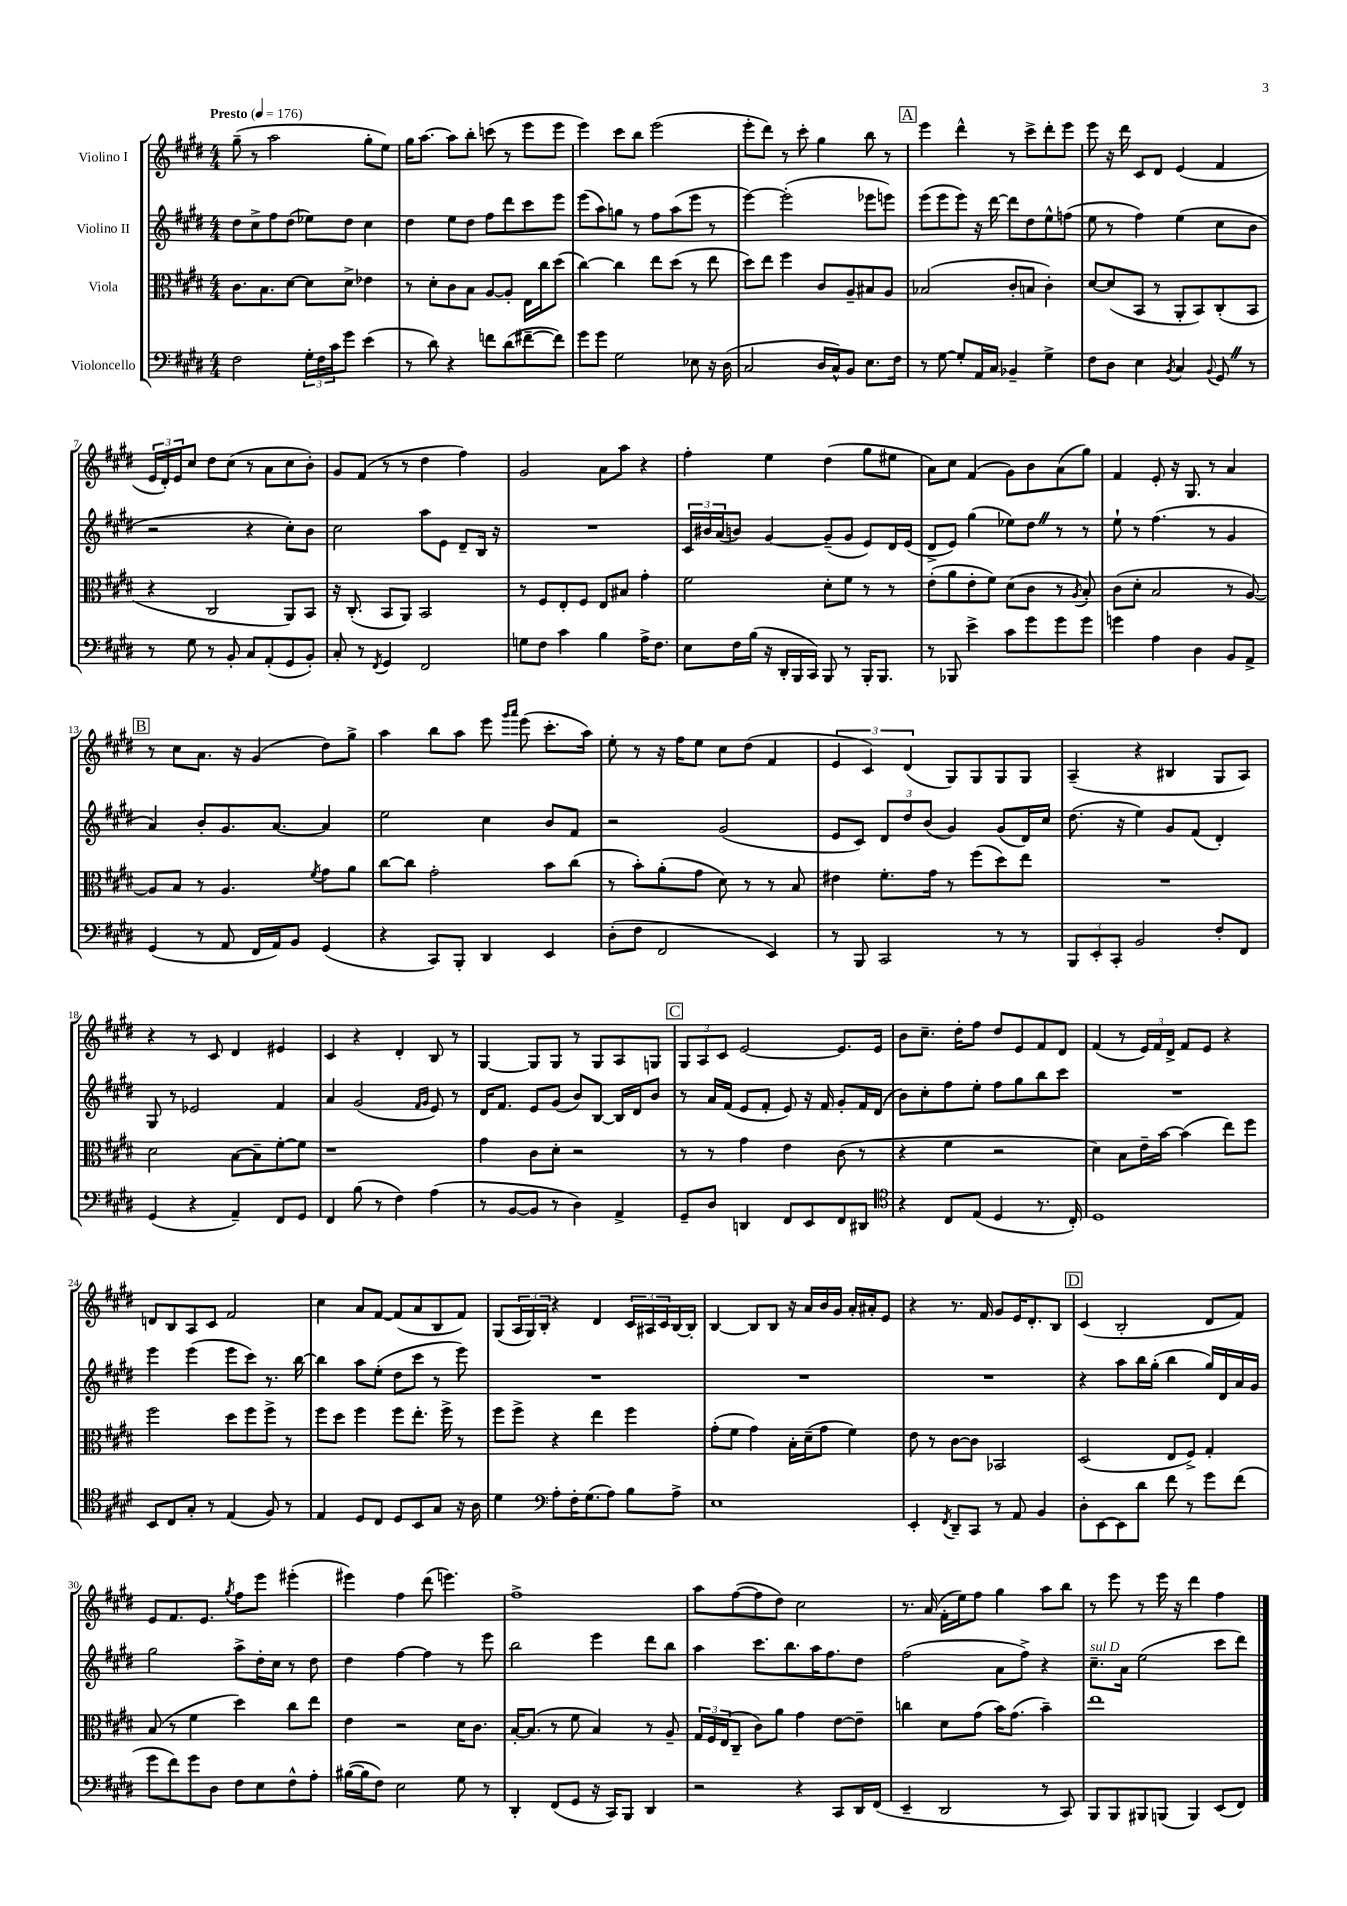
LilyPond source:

<<
\new StaffGroup <<
\new Staff = "s0" \with { instrumentName = "Violino I" } {
    \clef treble \key e \major \numericTimeSignature \time 4/4 \tempo "Presto" 4 = 176
    gis''8--( r8 a''2 gis''8-. e''8) |
    gis''16 a''8.~ a''8 b''8-. c'''8( r8 e'''8 e'''8 |
    e'''4) cis'''8 b''8 e'''2( |
    e'''8-. dis'''8) r8 cis'''8-. gis''4 b''8 r8 |
    \mark \markup { \box "A" } e'''4 dis'''4-^ r8 cis'''8-> dis'''8-. e'''8 |
    e'''8 r16 dis'''16 cis'8 dis'8 e'4( fis'4 |
    \tuplet 3/2 { e'16 dis'16-.) e'16 } cis''8 dis''8 cis''8( r8 a'8 cis''8 b'8-.) |
    gis'8 fis'8( r8 r8 dis''4 fis''4) |
    gis'2 a'8 a''8 r4 |
    fis''4-. e''4 dis''4( gis''8 eis''8 |
    a'8) cis''8 fis'4( gis'8) b'8 a'8( gis''8) |
    fis'4 e'8-. r16 gis8. r8 a'4 |
    \mark \markup { \box "B" } r8 cis''8 a'8. r16 gis'4( dis''8) gis''8-> |
    a''4 b''8 a''8 e'''8 \grace { gis'''16 a'''16 } e'''8( cis'''8.-. a''16) |
    e''8-. r8 r16 fis''16 e''8 cis''8 dis''8( fis'4 |
    \tuplet 3/2 { e'4 cis'4) dis'4( } gis8) gis8 gis8 gis8 |
    a4--( r4 bis4 gis8 a8) |
    r4 r8 cis'8 dis'4 eis'4 |
    cis'4 r4 dis'4-. b8 r8 |
    gis4~ gis8 gis8 r8 gis8 a8 g8 |
    \mark \markup { \box "C" } \tuplet 3/2 { gis8 a8 cis'8 } e'2~ e'8. e'16 |
    b'8 cis''8.-- dis''16-. fis''8 dis''8 e'8 fis'8 dis'8 |
    fis'4( r8 \tuplet 3/2 { e'16) fis'16 dis'16-> } fis'8 e'8 r4 |
    d'8 b8 a8 cis'8 fis'2 |
    cis''4 a'8 fis'8~ fis'8( a'8 b8 fis'8) |
    gis8( \tuplet 3/2 { a16 gis16) b16-. } r4 dis'4 \tuplet 3/2 { cis'16 ais16 cis'16 } b16~ b16-. |
    b4~ b8 b8 r16 a'16 b'16 gis'16 a'16-. ais'16-. e'8 |
    r4 r8. fis'16 gis'8 e'16 dis'8.-. b8 |
    \mark \markup { \box "D" } cis'4( b2-. dis'8 fis'8) |
    e'8 fis'8. e'8. \acciaccatura { gis''8 } fis''8 e'''8 eis'''4-.( |
    eis'''4) fis''4 dis'''8( e'''4.) |
    fis''1-> |
    a''8 fis''8~( fis''8 dis''8) cis''2 |
    r8. a'16( fis'16-. e''16) fis''8 gis''4 a''8 b''8 |
    r8 e'''8 r8 e'''16 r16 dis'''4 fis''4 \bar "|." |
}
\new Staff = "s1" \with { instrumentName = "Violino II" } {
    \clef treble \key e \major \numericTimeSignature \time 4/4
    dis''8 cis''8-> fis''8 dis''8( ees''8) dis''8 cis''4 |
    dis''4 e''8 dis''8 fis''8 dis'''8 cis'''8 e'''8 |
    e'''8( a''8) g''8 r8 fis''8 a''8( e'''8 r8 |
    e'''4~) e'''2-.( ees'''8 e'''8) |
    \mark \markup { \box "A" } e'''8( e'''8 e'''8) r16 dis'''16~ dis'''8 dis''8 e''8-^ f''8( |
    e''8 r8 fis''4) e''4( cis''8 b'8 |
    r2 r4 cis''8-.) b'8 |
    cis''2 a''8 e'8 dis'8-- b16 r16 |
    R1 |
    \tuplet 3/2 { cis'16 bis'16 a'16( } b'8) gis'4~ gis'8--( gis'8 e'8) dis'16 e'16( |
    dis'8-> e'8) gis''4( ees''8) dis''8 \once \override BreathingSign.text = \markup { \musicglyph "scripts.caesura.straight" } \breathe r8 r8 |
    e''8-! r8 fis''4.( r8 gis'4 |
    \mark \markup { \box "B" } a'4) b'8-. gis'8. a'8.~ a'4 |
    e''2 cis''4 b'8 fis'8 |
    r2 gis'2( |
    e'8 cis'8) \tuplet 3/2 { dis'8 dis''8 b'8( } gis'4) gis'8( dis'16) cis''16 |
    dis''8.( r16 e''4) gis'8 fis'8( dis'4-.) |
    gis8 r8 ees'2 fis'4 |
    a'4 gis'2( \grace { fis'16 gis'16 } e'8) r8 |
    dis'16 fis'8. e'8 gis'8( b'8) b8~ b16 dis'16 b'8 |
    \mark \markup { \box "C" } r8 a'16 fis'16( e'8 fis'8-. e'8) r16 fis'16 gis'8-. fis'16 dis'16( |
    b'8) cis''8-. fis''8 e''8-. fis''8 gis''8 b''8 cis'''8 |
    R1 |
    e'''4 e'''4( e'''8 cis'''8) r8. b''16~ |
    b''4 a''8 e''8-.( dis''8 cis'''8 r8 e'''8) |
    R1 |
    R1 |
    R1 |
    \mark \markup { \box "D" } r4 a''8 b''16 gis''16-.( b''4 gis''16) dis'16 a'16 gis'16 |
    gis''2 a''8-> dis''16-. cis''16 r8 dis''8 |
    dis''4 fis''4~ fis''4 r8 e'''8 |
    b''2 e'''4 dis'''8 b''8 |
    a''4 cis'''8. b''8. a''16 fis''8. dis''8 |
    fis''2( a'8 fis''8->) r4 |
    cis''8.--^\markup { \italic "sul D" } a'16 e''2( cis'''8 dis'''8) \bar "|." |
}
\new Staff = "s2" \with { instrumentName = "Viola" } {
    \clef alto \key e \major \numericTimeSignature \time 4/4
    cis'8. b8. dis'8~ dis'8 dis'8-> ees'4 |
    r8 dis'8-. cis'8 b8 a8~ a8-. e16 cis''16 dis''8( |
    cis''4~) cis''4 e''8 dis''8( r8 e''8 |
    dis''8) e''8 fis''4 cis'8 a8-- bis8 a8 |
    \mark \markup { \box "A" } bes2( cis'8-. b8 cis'4-.) |
    dis'8~ dis'8( b,8 r8 a,8-. b,8) cis8-.( b,8 |
    r4 cis2 a,8) b,8 |
    r16 cis8.-.( b,8 a,8) b,2 |
    r8 fis8 e8-. fis8 e8 bis8 gis'4-. |
    fis'2 dis'8-. fis'8 r8 r8 |
    e'8-.( a'8 e'8-. fis'8) dis'8( cis'8 r8 \acciaccatura { a8 } b8-.) |
    cis'8( dis'8-. b2 r8 a8~) |
    \mark \markup { \box "B" } a8 b8 r8 a4. \acciaccatura { fis'8 } gis'8 a'8 |
    cis''8~ cis''8 gis'2-. b'8 cis''8( |
    r8 b'8-.) a'8-.( gis'8 dis'8) r8 r8 b8 |
    eis'4 fis'8.-. gis'16 r8 fis''8( dis''8) e''8 |
    R1 |
    dis'2 b8~ b8-- fis'8~-. fis'8 |
    r1 |
    gis'4 cis'8 dis'8-. r2 |
    \mark \markup { \box "C" } r8 r8 gis'4 e'4 cis'8( r8 |
    r4 fis'4 r2 |
    dis'4) b8 e'16-- b'16~ b'4( e''8) fis''8 |
    fis''2 dis''8 fis''8 fis''8-> r8 |
    fis''8 dis''8 fis''4 fis''8 e''8.-. fis''16-> r8 |
    fis''8 fis''8-> r4 e''4 fis''4 |
    gis'8-.( fis'8 gis'4) b16-. dis'16--( gis'8 fis'4) |
    e'8 r8 cis'8~ cis'8 bes,2 |
    \mark \markup { \box "D" } dis2( e8 fis8->) gis4-. |
    b8( r8 fis'4 dis''4) cis''8 e''8 |
    e'4 r2 dis'16 cis'8. |
    b16~-. b8.( r8 fis'8 b4) r8 a8-- |
    \tuplet 3/2 { gis16 fis16 e16( } cis8-- cis'8) a'8 gis'4 e'8~ e'8-- |
    c''4 dis'8 gis'8( b'16) gis'8.( b'4--) |
    e''1 \bar "|." |
}
\new Staff = "s3" \with { instrumentName = "Violoncello" } {
    \clef bass \key e \major \numericTimeSignature \time 4/4
    fis2 \tuplet 3/2 { gis16-. fis16 cis'16 } gis'8 e'4( |
    r8 dis'8) r4 f'8 dis'8( fis'8~-- fis'8) |
    gis'8 gis'8 gis2 ees8 r16 dis16( |
    cis2 dis16 cis16-^) b,8 e8. fis16 |
    \mark \markup { \box "A" } r8 gis8~ gis8-. a,16 cis16 bes,4-- gis4-> |
    fis8 dis8 e4 \acciaccatura { b,8 } cis4 \appoggiatura { b,8 } gis,8 \once \override BreathingSign.text = \markup { \musicglyph "scripts.caesura.straight" } \breathe r8 |
    r8 gis8 r8 b,8-. cis8 a,8-.( gis,8 b,8-.) |
    cis8-. r8 \acciaccatura { fis,8 } gis,4 fis,2 |
    g8 fis8 cis'4 b4 a16-> fis8. |
    e8 fis16 b16( r16 dis,16-. b,,16 cis,16) b,,8 r8 b,,16-. b,,8. |
    r8 bes,,8 e'4-> cis'8 gis'8 gis'8 gis'8 |
    g'4 a4 dis4 b,8 a,8-> |
    \mark \markup { \box "B" } gis,4( r8 a,8 fis,16 a,16) b,8 gis,4( |
    r4 cis,8) b,,8-. dis,4 e,4 |
    dis8-.( fis8 fis,2 e,4) |
    r8 b,,8 cis,2 r8 r8 |
    \tuplet 3/2 { b,,8 e,8-. cis,8-. } b,2 fis8-. fis,8 |
    gis,4( r4 a,4--) fis,8 gis,8 |
    fis,4 b8( r8 fis4) a4( |
    r8 b,8~ b,8 r8 dis4) a,4-> |
    \mark \markup { \box "C" } gis,8-- dis8 d,4 fis,8 e,8 fis,8 dis,8 |
    \clef tenor r4 cis8 e8( dis4 r8. cis16-.) |
    dis1 |
    b,8 cis8 gis8-. r8 e4( fis8) r8 |
    e4 dis8 cis8 dis8 b,8 gis8 r16 a16 |
    dis'4 \clef bass a8-. fis16-. gis8.( a8) b8 a8-> |
    e1 |
    e,4-. \acciaccatura { fis,8 } dis,8-- cis,8 r8 a,8 b,4 |
    \mark \markup { \box "D" } dis8-. e,8~ e,8 dis'8 fis'8 r8 gis'8 fis'8( |
    gis'8 fis'8) gis'8 dis8 fis8 e8 fis8-^ a8-. |
    bis16~( bis16 fis8) e2 gis8 r8 |
    dis,4-. fis,8( gis,8 r16 cis,16) b,,8 dis,4 |
    r2 r4 cis,8 dis,16 fis,16( |
    e,4-- dis,2 r8 cis,8) |
    b,,8 b,,8 bis,,8 b,,8( b,,4) e,8( fis,8) \bar "|." |
}
>>
>>
